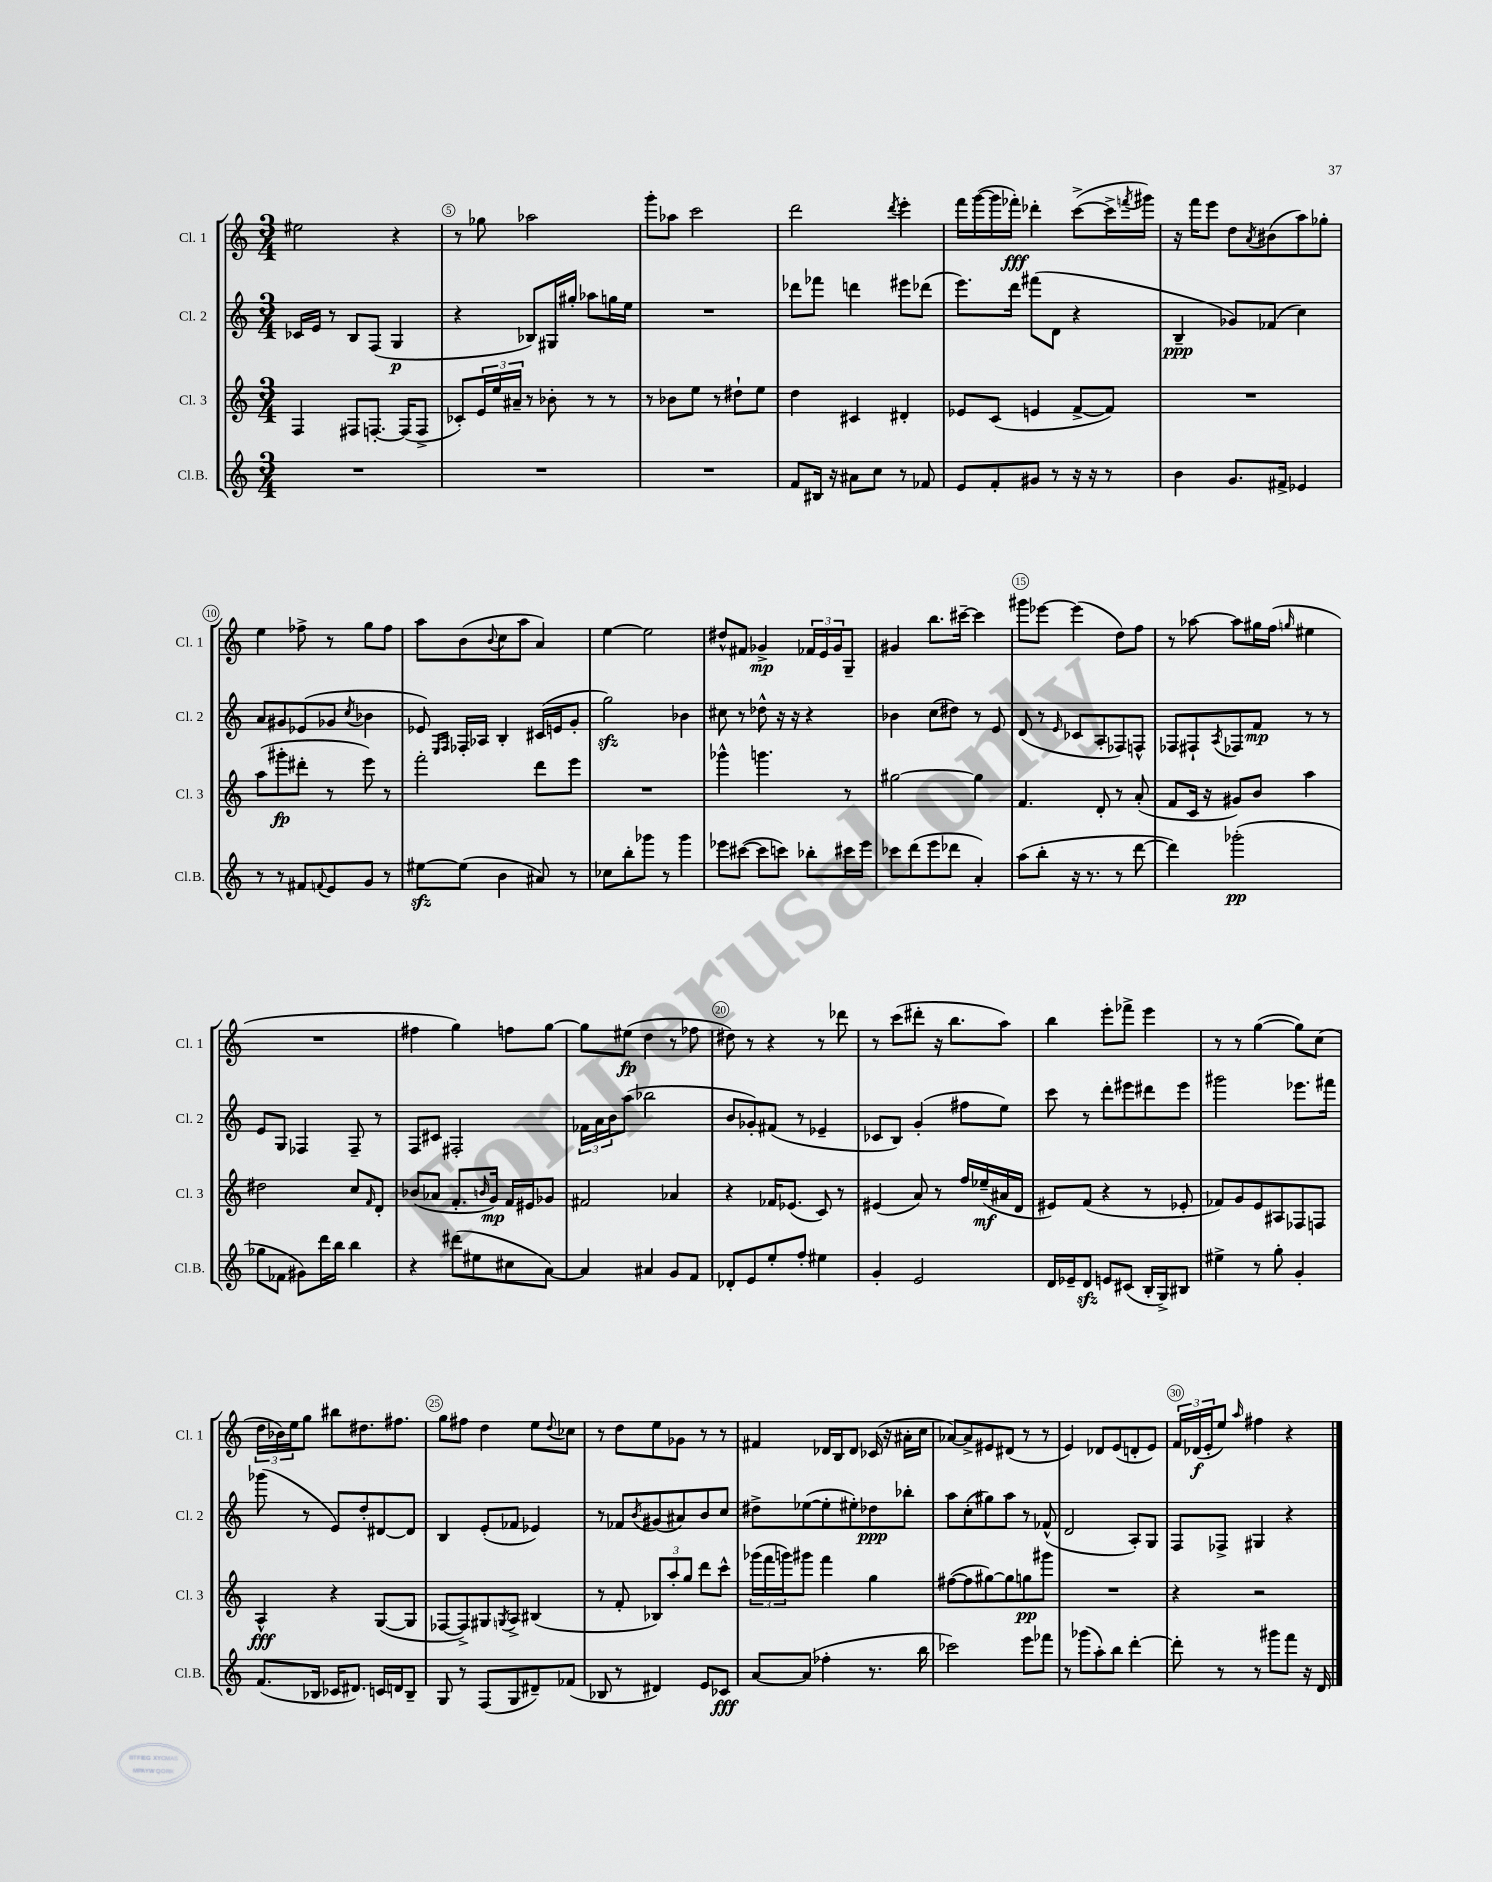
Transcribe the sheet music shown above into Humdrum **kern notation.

**kern	**dynam	**kern	**dynam	**kern	**dynam	**kern	**dynam
*part4	*part4	*part3	*part3	*part2	*part2	*part1	*part1
*staff4	*staff4	*staff3	*staff3	*staff2	*staff2	*staff1	*staff1
*I"Cl.B.	*	*I"Cl. 3	*	*I"Cl. 2	*	*I"Cl. 1	*
*I'Cl.B.	*	*I'Cl. 3	*	*I'Cl. 2	*	*I'Cl. 1	*
*clefG2	*	*clefG2	*	*clefG2	*	*clefG2	*
*k[]	*	*k[]	*	*k[]	*	*k[]	*
*M3/4	*	*M3/4	*	*M3/4	*	*M3/4	*
=4	=4	=4	=4	=4	=4	=4	=4
2.r	.	4F/	.	16c-X/LL	.	2ee#X\	.
.	.	.	.	16e/JJ	.	.	.
.	.	.	.	8r	.	.	.
.	.	8F#X/L	.	8B/L	.	.	.
.	.	[8.Fn'/J	.	(8F/J	.	.	.
.	.	.	.	4G/	p	4r	.
.	.	(16F/KL]	.	.	.	.	.
.	.	8F^/J	.	.	.	.	.
=5	=5	=5	=5	=5	=5	=5	=5
2.r	.	8c-X'/L)	.	4r	.	8r	.
.	.	24e/L	.	.	.	8gg-X\	.
.	.	24ee/	.	.	.	.	.
.	.	24a#X~/JJ	.	.	.	.	.
.	.	8r	.	8B-X/L)	.	2aa-X\	.
.	.	8b-X'\	.	16G#X/L	.	.	.
.	.	.	.	16gg#X'/JJ	.	.	.
.	.	8r	.	8aa-X\L	.	.	.
.	.	8r	.	16ggn\L	.	.	.
.	.	.	.	16ee\JJ	.	.	.
=6	=6	=6	=6	=6	=6	=6	=6
2.r	.	8r	.	2.r	.	8ggg'\L	.
.	.	8b-X\L	.	.	.	8aa-X\J	.
.	.	8ee\J	.	.	.	2ccc\	.
.	.	8r	.	.	.	.	.
.	.	8dd#X`\L	.	.	.	.	.
.	.	8ee\J	.	.	.	.	.
=7	=7	=7	=7	=7	=7	=7	=7
8f/L	.	4dd\	.	8ddd-X\L	.	2ddd\	.
16B#X/Jk	.	.	.	8fff-X\J	.	.	.
16r	.	.	.	.	.	.	.
8a#X\L	.	4c#X/	.	4dddn\	.	.	.
8cc\J	.	.	.	.	.	.	.
.	.	.	.	.	.	8qddd/	.
8r	.	4d#X'/	.	8eee#X\L	.	4eee'\	.
8f-X/	.	.	.	(8ddd-X\J	.	.	.
=8	=8	=8	=8	=8	=8	=8	=8
8e/L	.	8e-X/L	.	8.eee\L)	.	16fff\LL	.
.	.	.	.	.	.	([16ggg\	.
8f'/	.	(8c/J	.	.	.	16ggg\]	.
.	.	.	.	16ddd\Jk	.	16fff-X'\JJ)	fff
8g#X/J	.	4en/	.	(8fff#X\L	.	4ddd-X'\	.
8r	.	.	.	8d\J	.	.	.
16r	.	[8f^/L	.	4r	.	([8ccc^\L	.
16r	.	.	.	.	.	.	.
8r	.	8f/J])	.	.	.	16ccc^\L]	.
.	.	.	.	.	.	8qfffn/	.
.	.	.	.	.	.	16ggg#X\JJ)	.
=9	=9	=9	=9	=9	=9	=9	=9
4b\	.	2.r	.	4B~/	ppp	16r	.
.	.	.	.	.	.	16fff\KL	.
.	.	.	.	.	.	8eee\J	.
8.g/L	.	.	.	8g-X/L)	.	8dd\L	.
.	.	.	.	.	.	8qa/	.
.	.	.	.	(8f-X/J	.	(8b#X\	.
16f#X^/Jk	.	.	.	.	.	.	.
4e-X/	.	.	.	4cc\)	.	8aa\)	.
.	.	.	.	.	.	8gg-X'\J	.
!!LO:LB:g=z
=10	=10	=10	=10	=10	=10	=10	=10
8r	.	(8aa\L	.	8a/L	.	4ee\	.
8r	.	8ggg#X'\	fp	8g#X/	.	.	.
8f#X/L	.	8ddd#X'\J	.	(8e-X/	.	8ff-X^\	.
8qqfn/	.	.	.	.	.	.	.
8e/	.	8r	.	8g-X/J	.	8r	.
.	.	.	.	8qcc/	.	.	.
8g/J	.	8eee\)	.	4b-X\	.	8gg\L	.
8r	.	8r	.	.	.	8ff-\J	.
=11	=11	=11	=11	=11	=11	=11	=11
[8ee#Xzz\L	.	2fff'\	.	8e-X/)	.	8aa\L	.
.	.	.	.	16qqE/LL	.	.	.
.	.	.	.	16qqF/JJ	.	.	.
(8ee#\J]	.	.	.	16F-X'/LL	.	(8b\	.
.	.	.	.	16A-X/JJ	.	.	.
.	.	.	.	.	.	8qqb/	.
4b\	.	.	.	4B'/	.	8cc\	.
.	.	.	.	.	.	8aa\J	.
8a#X/)	.	8ddd\L	.	(16c#X/LL	.	4a/)	.
.	.	.	.	16en/J	.	.	.
8r	.	8eee\J	.	8g'/J	.	.	.
=12	=12	=12	=12	=12	=12	=12	=12
8cc-X\L	.	2.r	.	2ggzz\)	.	[4ee\	.
8bb'\	.	.	.	.	.	.	.
8ggg-X\J	.	.	.	.	.	2ee\]	.
8r	.	.	.	.	.	.	.
4ggg-\	.	.	.	4b-X\	.	.	.
=13	=13	=13	=13	=13	=13	=13	=13
8eee-X\L	.	4ggg-X^^\	.	8cc#X\	.	8dd#X^^/L	.
([8ccc#X\J	.	.	.	8r	.	8f#X/J	.
8ccc#\L]	.	4.gggn\	.	8dd-X^^\	.	4g-X^/	mp
8cccn\J)	.	.	.	16r	.	.	.
.	.	.	.	16r	.	.	.
8bb-X'\L	.	.	.	4r	.	24f-X/LL	.
.	.	.	.	.	.	24e/	.
.	.	.	.	.	.	24g-/J	.
16ccc#X\L	.	8r	.	.	.	8G~/J	.
16eee-\JJ	.	.	.	.	.	.	.
=14	=14	=14	=14	=14	=14	=14	=14
8ccc-X\L	.	[2gg#X\	.	4b-X\	.	4g#X/	.
(8ddd\	.	.	.	.	.	.	.
8eee\	.	.	.	(8cc\L	.	8.bb\L	.
8ddd-X\J	.	.	.	8dd#X\J)	.	.	.
.	.	.	.	.	.	[16ccc#X~\Jk	.
4a'/)	.	4gg#\]	.	8r	.	4ccc#\]	.
.	.	.	.	8e/	.	.	.
=15	=15	=15	=15	=15	=15	=15	=15
(8aa\L	.	4.f/	.	(8d/	.	8ggg#X\L	.
8bb'\J	.	.	.	8r	.	[8eee-X\J	.
.	.	.	.	16qqe/	.	.	.
16r	.	.	.	8c-X/L	.	(4eee-\]	.
8.r	.	.	.	.	.	.	.
.	.	8d'/	.	8A'/	.	.	.
8r	.	8r	.	8F-X/)	.	8dd\L)	.
[8ddd\	.	(8a'/	.	8Fn^^/J	.	8ff\J	.
=16	=16	=16	=16	=16	=16	=16	=16
4ddd\])	.	8f/L	.	8F-X/L	.	8r	.
.	.	16c/Jk	.	8F#X`/	.	[8aa-X\	.
.	.	16r	.	.	.	.	.
.	.	.	.	8qA/	.	.	.
(2ggg-X'\	pp	8g#X/L)	.	8F-X/	.	8aa-\L]	.
.	.	8b/J	.	8f/J	mp	16gg#X\L	.
.	.	.	.	.	.	(16ff\JJ	.
.	.	.	.	.	.	16qqggn/	.
.	.	4aa\	.	8r	.	4ee#X\	.
.	.	.	.	8r	.	.	.
!!LO:LB:g=z
=17	=17	=17	=17	=17	=17	=17	=17
8gg-X\L	.	2dd#X\	.	8e/L	.	2.r	.
8f-X\J	.	.	.	8G/J	.	.	.
8g#X\L)	.	.	.	4F-X/	.	.	.
16ddd\L	.	.	.	.	.	.	.
16bb\JJ	.	.	.	.	.	.	.
4bb\	.	8cc/L	.	8F-~/	.	.	.
.	.	16qqf/	.	.	.	.	.
.	.	8d'/J	.	8r	.	.	.
=18	=18	=18	=18	=18	=18	=18	=18
4r	.	(8b-X/L	.	8F/L	.	4ff#X\	.
.	.	8a-X/J	.	8c#X/J	.	.	.
(8ddd#X\L	.	8.f'/L	.	2F#X'/	.	4gg\)	.
8ee#X\	.	.	.	.	.	.	.
.	.	16qqbn/	.	.	.	.	.
.	.	16g/Jk)	mp	.	.	.	.
8cc#X\	.	16f/LL	.	.	.	8ffn\L	.
.	.	16e#X/J	.	.	.	.	.
[8a\J)	.	8g-X/J	.	.	.	[8gg\J	.
=19	=19	=19	=19	=19	=19	=19	=19
4a/]	.	2f#X/	.	24f-X\LL	.	8gg\L]	.
.	.	.	.	24a\	.	.	.
.	.	.	.	24b\J	.	.	.
.	.	.	.	(8aa\J	.	(8ee#X\J	fp
4a#X/	.	.	.	2bb-X\	.	4dd\	.
8g/L	.	4a-X/	.	.	.	8r	.
8f/J	.	.	.	.	.	8ff-X\	.
=20	=20	=20	=20	=20	=20	=20	=20
8d-X'/L	.	4r	.	8b/L	.	8dd#X\)	.
8e/	.	.	.	8g-X'/)	.	8r	.
8ee'/	.	16f-X/KL	.	(8f#X/J	.	4r	.
.	.	(8.e-X/J	.	.	.	.	.
8ff'/J	.	.	.	8r	.	.	.
4ee#X\	.	8c/)	.	4e-X~/	.	8r	.
.	.	8r	.	.	.	8ddd-X\	.
=21	=21	=21	=21	=21	=21	=21	=21
4g'/	.	(4e#X/	.	8c-X/L	.	8r	.
.	.	.	.	8B/J)	.	(8ccc\L	.
2e/	.	8a/)	.	(4g'/	.	8ddd#X'\J	.
.	.	8r	.	.	.	16r	.
.	.	.	.	.	.	8.bb\L	.
.	.	16ff/LL	.	8ff#X\L	.	.	.
.	.	(16ee-X~/	mf	.	.	.	.
.	.	16a#X/	.	8ee\J)	.	8aa\J)	.
.	.	16d/JJ	.	.	.	.	.
=22	=22	=22	=22	=22	=22	=22	=22
16d/LL	.	8e#X/L)	.	8ccc\	.	4bb\	.
16e-X~/J	.	.	.	.	.	.	.
8dzz/J	.	(8f/J	.	8r	.	.	.
8en/L	.	4r	.	8ddd'\L	.	8eee'\L	.
(8c#X/J	.	.	.	8eee#X\	.	8fff-X^\J	.
16B'/LL	.	8r	.	8ddd#X\	.	4eee\	.
16G^/J)	.	.	.	.	.	.	.
8B#X/J	.	8e-X'/	.	8eee#\J	.	.	.
=23	=23	=23	=23	=23	=23	=23	=23
4ee#X^\	.	8f-X/L)	.	2ggg#X\	.	8r	.
.	.	8g/	.	.	.	8r	.
8r	.	8e/	.	.	.	([4gg\	.
8gg'\	.	8A#X/	.	.	.	.	.
4g'/	.	8F-X/	.	8.eee-X\L	.	8gg\L])	.
.	.	8Fn/J	.	.	.	(8cc\J	.
.	.	.	.	16fff#X\Jk	.	.	.
!!LO:LB:g=z
=24	=24	=24	=24	=24	=24	=24	=24
(8.f/L	.	4A^^/	fff	(8ggg-X\	.	24dd\LL	.
.	.	.	.	.	.	24b-X\)	.
.	.	.	.	.	.	24ee\J	.
.	.	.	.	8r	.	8gg\J	.
16B-X/Jk	.	.	.	.	.	.	.
16c-X/KL	.	4r	.	8e/L)	.	8bb#X\L	.
8.d#X/J)	.	.	.	.	.	.	.
.	.	.	.	8dd'/	.	8.dd#X\	.
16cn/LL	.	([8G/L	.	[8d#X/	.	.	.
16dn/J	.	.	.	.	.	8.ff#X\J	.
8B-~/J	.	8G/J]	.	8d#/J]	.	.	.
=25	=25	=25	=25	=25	=25	=25	=25
8G/	.	[8F-X/L	.	4B/	.	8gg\L	.
8r	.	8F-^/])	.	.	.	8ff#X\J	.
(8F/L	.	8G#X/	.	(8e'/L	.	4dd\	.
.	.	8qGn/	.	.	.	.	.
8G/	.	8A^/J	.	8f-X/J	.	.	.
8d#X~/)	.	(4B#X/	.	4e-X/)	.	8ee\L	.
.	.	.	.	.	.	8qqdd/	.
(8f-X/J	.	.	.	.	.	8cc-X\J	.
=26	=26	=26	=26	=26	=26	=26	=26
8B-X/	.	8r	.	8r	.	8r	.
8r	.	8f'/	.	8f-X/L	.	8dd\L	.
.	.	.	.	8qb/	.	.	.
4d#X/)	.	12B-X/L)	.	(8g#X/	.	8ee\	.
.	.	12aa'/	.	.	.	.	.
.	.	.	.	8a#X/)	.	8g-X\J	.
.	.	12gg/J	.	.	.	.	.
8e/L	.	8ddd\L	.	8b/	.	8r	.
8c-X/J	fff	8ccc^^\J	.	8cc/J	.	8r	.
=27	=27	=27	=27	=27	=27	=27	=27
[8a/L	.	(24ggg-X\LL	.	8dd#X^\L	.	4f#X/	.
.	.	24fff\	.	.	.	.	.
.	.	24gggn\J)	.	.	.	.	.
(8a/J]	.	8ggg#X\J	.	([8ee-X\	.	.	.
4ff-X'\	.	4fff\	.	8ee-'\]	.	16d-X/LL	.
.	.	.	.	.	.	16B/J	.
.	.	.	.	8ee#X'\)	.	8d-/J	.
8.r	.	4gg\	.	8dd-X\	ppp	(16c-X/	.
.	.	.	.	.	.	16r	.
.	.	.	.	8bb-X'\J	.	16a#X'\LL	.
16bb\	.	.	.	.	.	16cc\JJ	.
=28	=28	=28	=28	=28	=28	=28	=28
2ccc-X\)	.	([8ff#X\L	.	8aa\L	.	[8a-X/L)	.
.	.	8ff#\]	.	(8cc'\	.	8a-^/]	.
.	.	[8gg#X\)	.	8gg#X\)	.	8e#X/	.
.	.	8gg#\]	.	8aa\J	.	(8d#X/J	.
8eee\L	.	8ggn\	pp	8r	.	8r	.
8fff-X\J	.	8ggg#X\J	.	(8f-X^^/	.	8r	.
=29	=29	=29	=29	=29	=29	=29	=29
8r	.	2.r	.	2d/	.	4e/)	.
(8ggg-X\L	.	.	.	.	.	.	.
8aa'\)	.	.	.	.	.	8d-X/L	.
8bb\J	.	.	.	.	.	(8e/	.
[4ddd'\	.	.	.	8A'/L)	.	8dn'/	.
.	.	.	.	8G/J	.	8e/J)	.
=30	=30	=30	=30	=30	=30	=30	=30
8ddd'\]	.	4r	.	8F/L	.	24f/LL	.
.	.	.	.	.	.	(24d-X/	f
.	.	.	.	.	.	24e'/J	.
8r	.	.	.	8F-X^/J	.	8ee/J)	.
.	.	.	.	.	.	16qqaa/	.
8r	.	2r	.	4G#X/	.	4ff#X\	.
8ggg#X\L	.	.	.	.	.	.	.
8fff\J	.	.	.	4r	.	4r	.
16r	.	.	.	.	.	.	.
16d/	.	.	.	.	.	.	.
==	==	==	==	==	==	==	==
*-	*-	*-	*-	*-	*-	*-	*-
